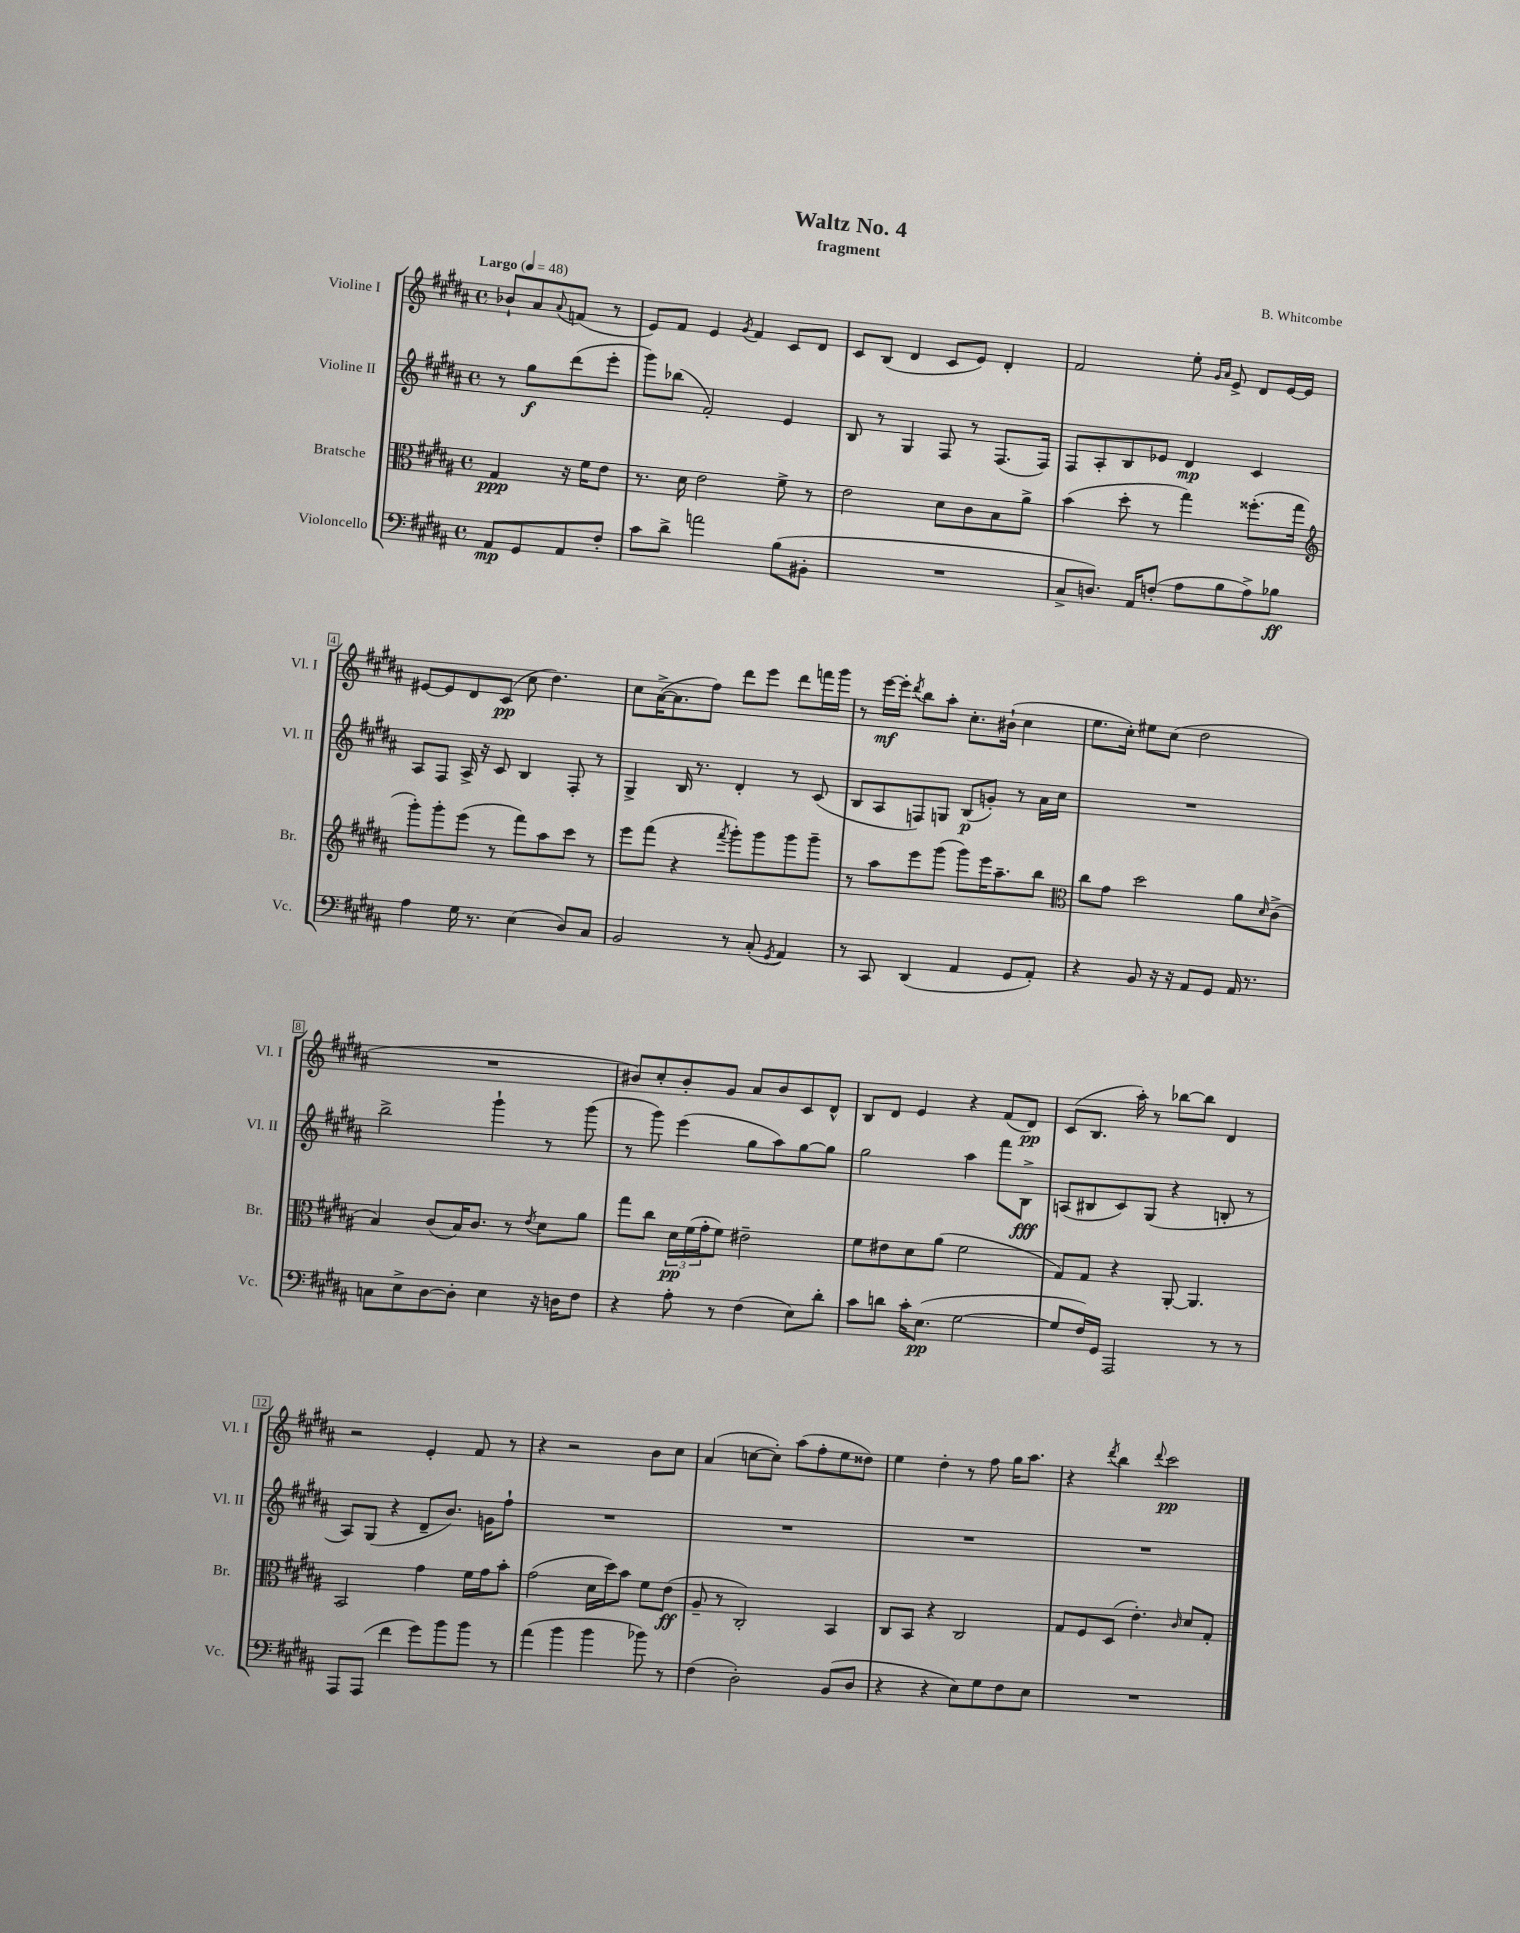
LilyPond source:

\header { title = "Waltz No. 4" composer = "B. Whitcombe" subtitle = "fragment" }
<<
\new StaffGroup <<
\new Staff = "s0" \with { instrumentName = "Violine I" shortInstrumentName = "Vl. I" } {
    \clef treble \key b \major \defaultTimeSignature \time 4/4 \partial 2 \tempo "Largo" 4 = 48
    bes'8-! ais'8 \appoggiatura { ais'8 } f'8( r8 |
    e'8) fis'8 e'4 \acciaccatura { gis'8 } fis'4 cis'8 dis'8 |
    cis'8 b8( dis'4 cis'8 e'8) dis'4-. |
    fis'2 e''8-. \grace { gis'16 ais'16 } e'8-> dis'8 e'16~ e'16 |
    eis'8~ eis'8 dis'8 cis'8\pp( cis''8 dis''4.) |
    cis''8 ais'16~->( ais'8. fis''8) dis'''8 e'''8 dis'''8 f'''16 gis'''16 |
    r8 e'''16~\mf e'''16-. \acciaccatura { dis'''8 } b''8 ais''8-. cis''8.-. bis'16-!( cis''4 |
    e''8. cis''16-.) eis''8 cis''8( dis''2 |
    R1 |
    bis'8) cis''8-. bis'8-. gis'8 ais'8 bis'8 cis'8 dis'8-^ |
    b8 dis'8 e'4 r4 fis'8( dis'8\pp) |
    cis'8( b8. ais''16-.) r8 bes''8~ bes''8 dis'4 |
    r2 e'4-. fis'8 r8 |
    r4 r2 b'8 cis''8 |
    ais'4( c''8~ c''8-.) ais''8( fis''8-. e''8 disis''8) |
    e''4 dis''4-. r8 fis''8 gis''16 ais''8. |
    r4 \acciaccatura { dis'''8 } b''4 \appoggiatura { dis'''8 } cis'''2\pp \bar "|." |
}
\new Staff = "s1" \with { instrumentName = "Violine II" shortInstrumentName = "Vl. II" } {
    \clef treble \key b \major \defaultTimeSignature \time 4/4 \partial 2
    r8 gis''8\f dis'''8( e'''8-. |
    gis'''8) bes''8( fis'2-.) e'4 |
    b8 r8 gis4 fis8 r8 fis8.( fis16) |
    fis8 ais8-. b8 ees'8 dis'4\mp cis'4 |
    ais8 fis8 ais16-> r16 cis'8 b4 fis8-. r8 |
    gis4-> b16 r8. dis'4-. r8 cis'8( |
    b8 ais8 f8) g8 b8\p( g'8-.) r8 ais'16 cis''16 |
    R1 |
    b''2-> gis'''4-! r8 gis'''8( |
    r8 gis'''8) e'''4( gis''8 ais''8) gis''8~ gis''8 |
    gis''2 ais''4 fis'''8 b8->\fff |
    a8( bis8 cis'8) gis8( r4 b8-. r8 |
    ais8) gis8( r4 dis'8-- b'8.) g'16 fis''8-! |
    R1 |
    R1 |
    R1 |
    R1 \bar "|." |
}
\new Staff = "s2" \with { instrumentName = "Bratsche" shortInstrumentName = "Br." } {
    \clef alto \key b \major \defaultTimeSignature \time 4/4 \partial 2
    gis4\ppp r16 fis'16 e'8 |
    r8. dis'16 e'2 fis'8-> r8 |
    e'2 dis'8 cis'8 b8 ais'8-> |
    b'4( dis''8-. r8 gis''4) fisis''8.-.( gis''16 |
    \clef treble gis'''8-.) gis'''8-. e'''8( r8 fis'''8) ais''8 cis'''8 r8 |
    e'''8 fis'''8( r4 \acciaccatura { fis'''8 } gis'''8-.) gis'''8 gis'''8 gis'''8-- |
    r8 ais''8 e'''8 gis'''8( gis'''8) e'''16 ais''8.-- b''8 |
    \clef alto cis''8 gis'8 dis''2 ais'8 \grace { dis'16 } cis'8->( |
    b4) cis'8( b16) cis'8. r8 \acciaccatura { e'8 } dis'8 ais'8 |
    gis''8 cis''8 \tuplet 3/2 { dis'16\pp fis'16( gis'16-. } fis'8) eis'2-- |
    fis'8 eis'8 dis'8 ais'8( fis'2 |
    gis8) gis8 r4 ais,8~-. ais,4. |
    b,2 gis'4 fis'16 gis'16 b'8-. |
    gis'2( dis'16 dis''16) b'8 fis'8 e'8\ff( |
    ais8-- r8 cis2-.) b,4 |
    cis8 b,8 r4 cis2 |
    gis8 fis8 dis8( e'4.-.) \grace { cis'16 } dis'8 gis8-. \bar "|." |
}
\new Staff = "s3" \with { instrumentName = "Violoncello" shortInstrumentName = "Vc." } {
    \clef bass \key b \major \defaultTimeSignature \time 4/4 \partial 2
    ais,8\mp gis,8 ais,8 fis8-. |
    cis'8 dis'8-> a'2 b8( bis,8-. |
    R1 |
    cis8-> d8.) ais,16 f8-.( ais8 b8 ais8->) bes8\ff |
    ais4 gis16 r8. e4( dis8) cis8 |
    b,2 r8 cis8-.( \acciaccatura { gis,8 } ais,4) |
    r8 cis,8 dis,4( ais,4 gis,8 ais,8-.) |
    r4 b,8 r16 r16 ais,8 gis,8 ais,16 r8. |
    c8 e8-> dis8~ dis8-. e4 r16 d16 fis8 |
    r4 ais8-. r8 fis4( e8) dis'8-. |
    cis'8 d'8 cis'16-. e8.\pp( gis2~ |
    gis8 fis16) gis,16 ais,,2 r8 r8 |
    ais,,8 ais,,8( fis'4 gis'8) b'8 b'8 r8 |
    ais'4( b'4 b'4 bes'8) r8 |
    fis4( dis2-.) b,8( dis8 |
    r4 r4 e8) gis8 fis8 e8 |
    R1 \bar "|." |
}
>>
>>
\layout { \context { \Score \override BarNumber.stencil = #(make-stencil-boxer 0.1 0.3 ly:text-interface::print) } }
